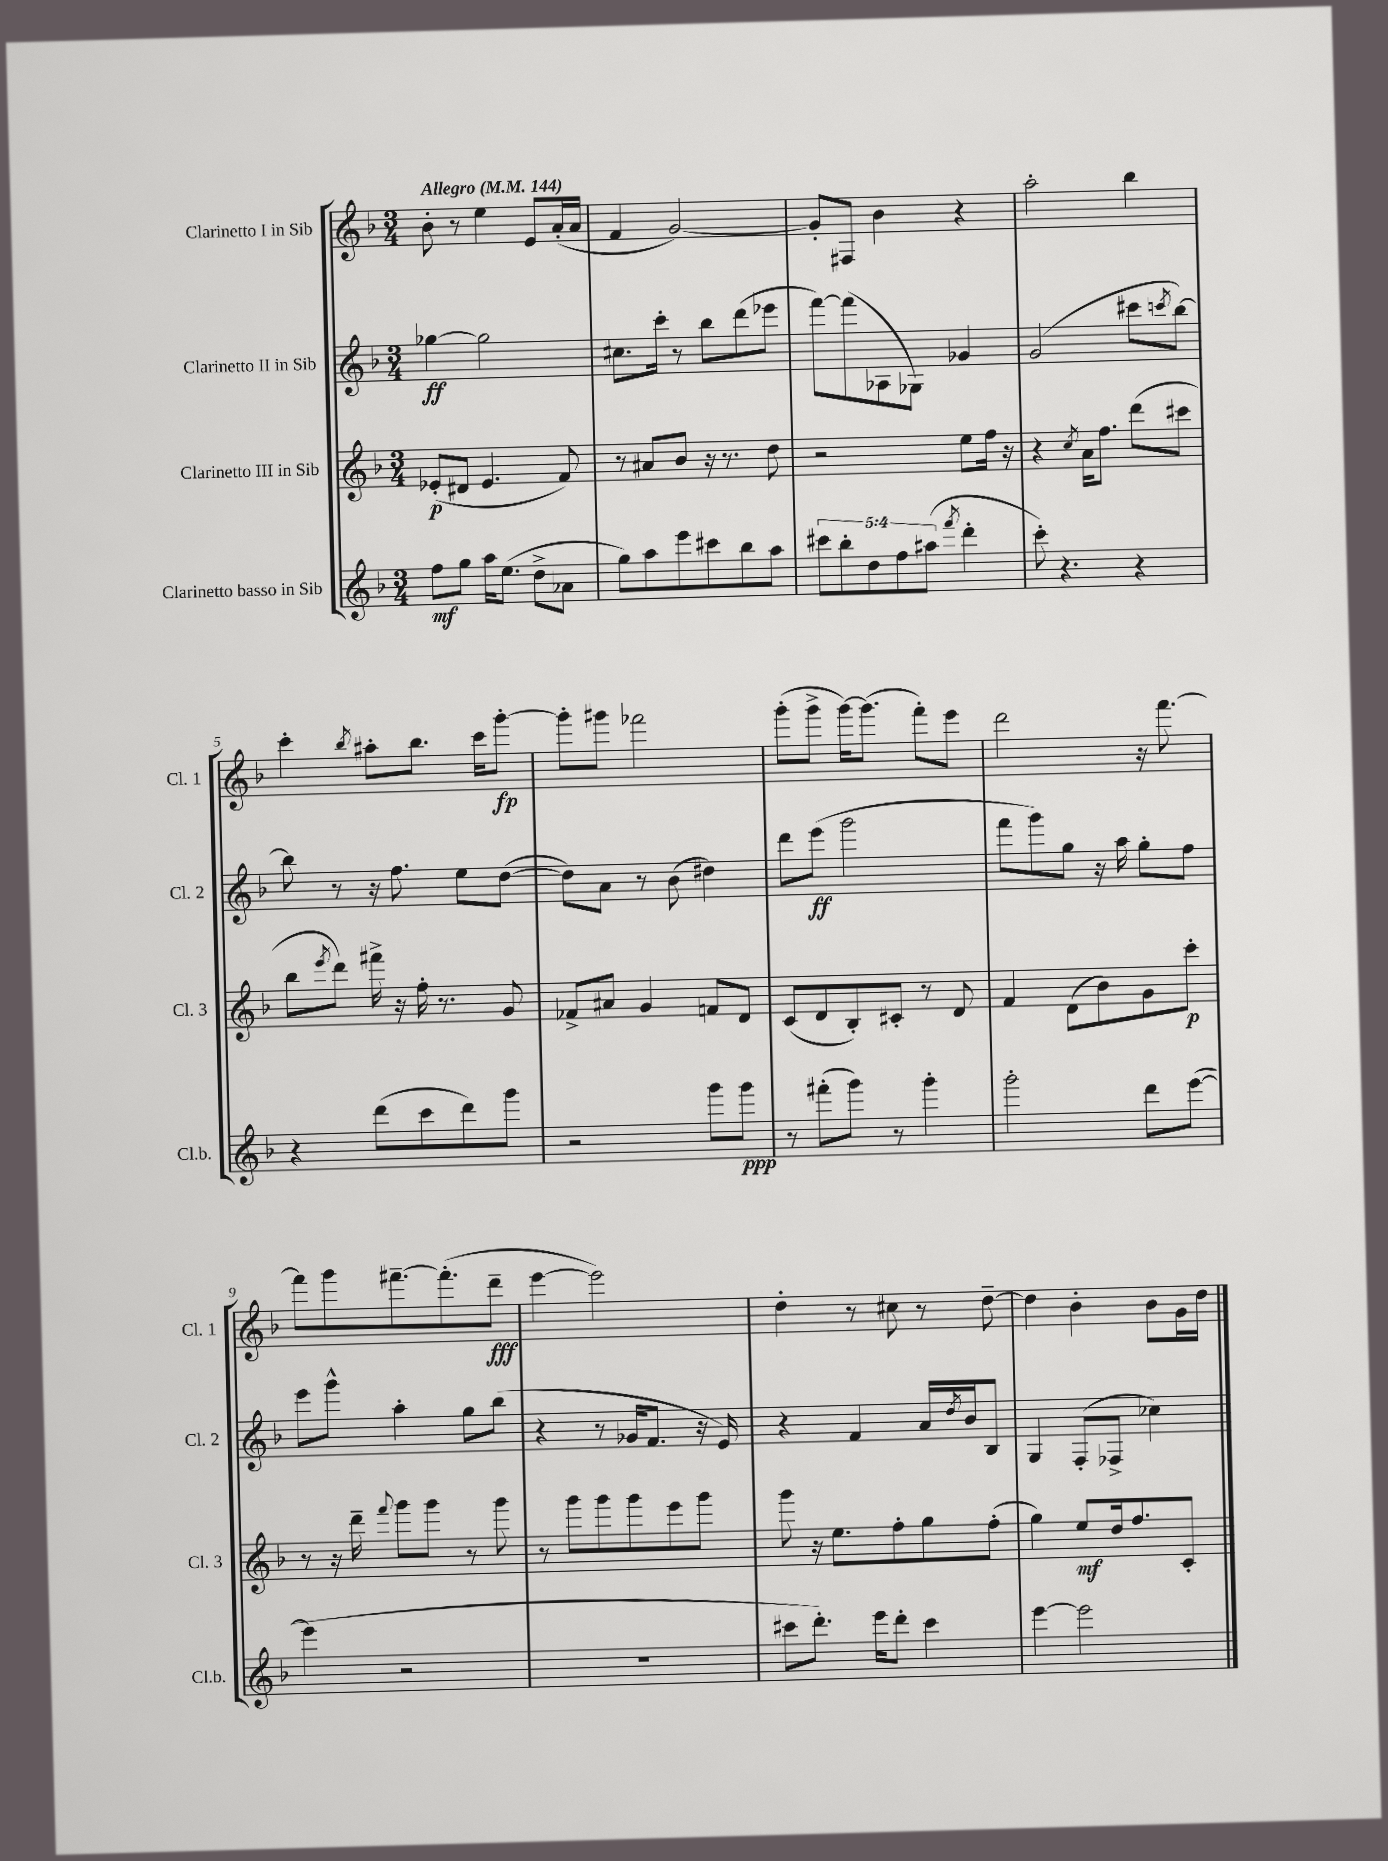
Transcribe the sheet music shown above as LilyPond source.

<<
\new StaffGroup <<
\new Staff = "s0" \with { instrumentName = "Clarinetto I in Sib" shortInstrumentName = "Cl. 1" } {
    \clef treble \key f \major \numericTimeSignature \time 3/4 \tempo "Allegro" 4 = 144
    bes'8-. r8 e''4 e'8 a'16-.( a'16 |
    f'4 g'2~) |
    g'8-. fis8 bes'4 r4 |
    a''2-. bes''4 |
    c'''4-. \acciaccatura { bes''8 } ais''8-. bes''8. c'''16 g'''8~-.\fp |
    g'''8-. gis'''8 fes'''2 |
    g'''8-.( g'''8-> g'''16~) g'''8.( f'''8-.) e'''8 |
    d'''2 r16 f'''8.~ |
    f'''8 g'''8 fis'''8.~-- fis'''8.-.( d'''8--\fff |
    e'''4~ e'''2) |
    d''4-. r8 cis''8 r8 d''8~-- |
    d''4 bes'4-. bes'8 g'16 d''16 \bar "|." |
}
\new Staff = "s1" \with { instrumentName = "Clarinetto II in Sib" shortInstrumentName = "Cl. 2" } {
    \clef treble \key f \major \numericTimeSignature \time 3/4
    ges''4~\ff ges''2 |
    cis''8. c'''16-. r8 bes''8 d'''8( ees'''8 |
    f'''8~) f'''8( aes8 ges8) ges'4 |
    g'2( cis'''8 \acciaccatura { c'''8 } bes''8~) |
    bes''8 r8 r16 f''8. e''8 d''8~( |
    d''8) a'8 r8 bes'8( dis''4) |
    d'''8 e'''8\ff( g'''2 |
    f'''8 g'''8) g''8 r16 a''16 g''8-. f''8 |
    e'''8 g'''8-^ a''4-. g''8 bes''8( |
    r4 r8 ges'16 f'8. r16 e'16) |
    r4 f'4 a'16 \acciaccatura { d''8 } bes'16 bes8 |
    g4 f8-.( fes8-> ces''4) \bar "|." |
}
\new Staff = "s2" \with { instrumentName = "Clarinetto III in Sib" shortInstrumentName = "Cl. 3" } {
    \clef treble \key f \major \numericTimeSignature \time 3/4
    ees'8-.\p( dis'8 ees'4. f'8) |
    r8 ais'8 bes'8 r16 r8. d''8 |
    r2 e''8 f''16 r16 |
    r4 \acciaccatura { c''8 } a'16 f''8. d'''8( cis'''8 |
    bes''8 \acciaccatura { e'''8 } d'''8) fis'''16-> r16 f''16-. r8. g'8 |
    fes'8-> ais'8 g'4 f'8 d'8 |
    c'8( d'8 bes8-.) cis'8-. r8 d'8 |
    f'4 d'8( bes'8) g'8 c'''8-.\p |
    r8 r16 d'''16-- \appoggiatura { f'''8 } g'''8 g'''8 r8 g'''8 |
    r8 g'''8 g'''8 g'''8 e'''8 g'''8 |
    g'''8 r16 e''8. f''8-. g''8 f''8-.( |
    g''4) e''8\mf d''16 f''8. c'8-. \bar "|." |
}
\new Staff = "s3" \with { instrumentName = "Clarinetto basso in Sib" shortInstrumentName = "Cl.b." } {
    \clef treble \key f \major \numericTimeSignature \time 3/4 \override Staff.TupletNumber.text = #tuplet-number::calc-fraction-text
    f''8\mf g''8 a''16 e''8.( d''8-> aes'8 |
    g''8) a''8 e'''8 cis'''8 bes''8 a''8 |
    \tuplet 5/4 { cis'''8 bes''8-. d''8 f''8 ais''8( } \acciaccatura { f'''8 } d'''4-. |
    c'''8-.) r4. r4 |
    r4 d'''8( c'''8 d'''8) g'''8 |
    r2 g'''8 g'''8\ppp |
    r8 fis'''8-.( g'''8) r8 g'''4-. |
    g'''2-. d'''8 e'''8~( |
    e'''4 r2 |
    r2. |
    cis'''8 d'''8.-.) e'''16 d'''8-. cis'''4 |
    e'''4~ e'''2 \bar "|." |
}
>>
>>
